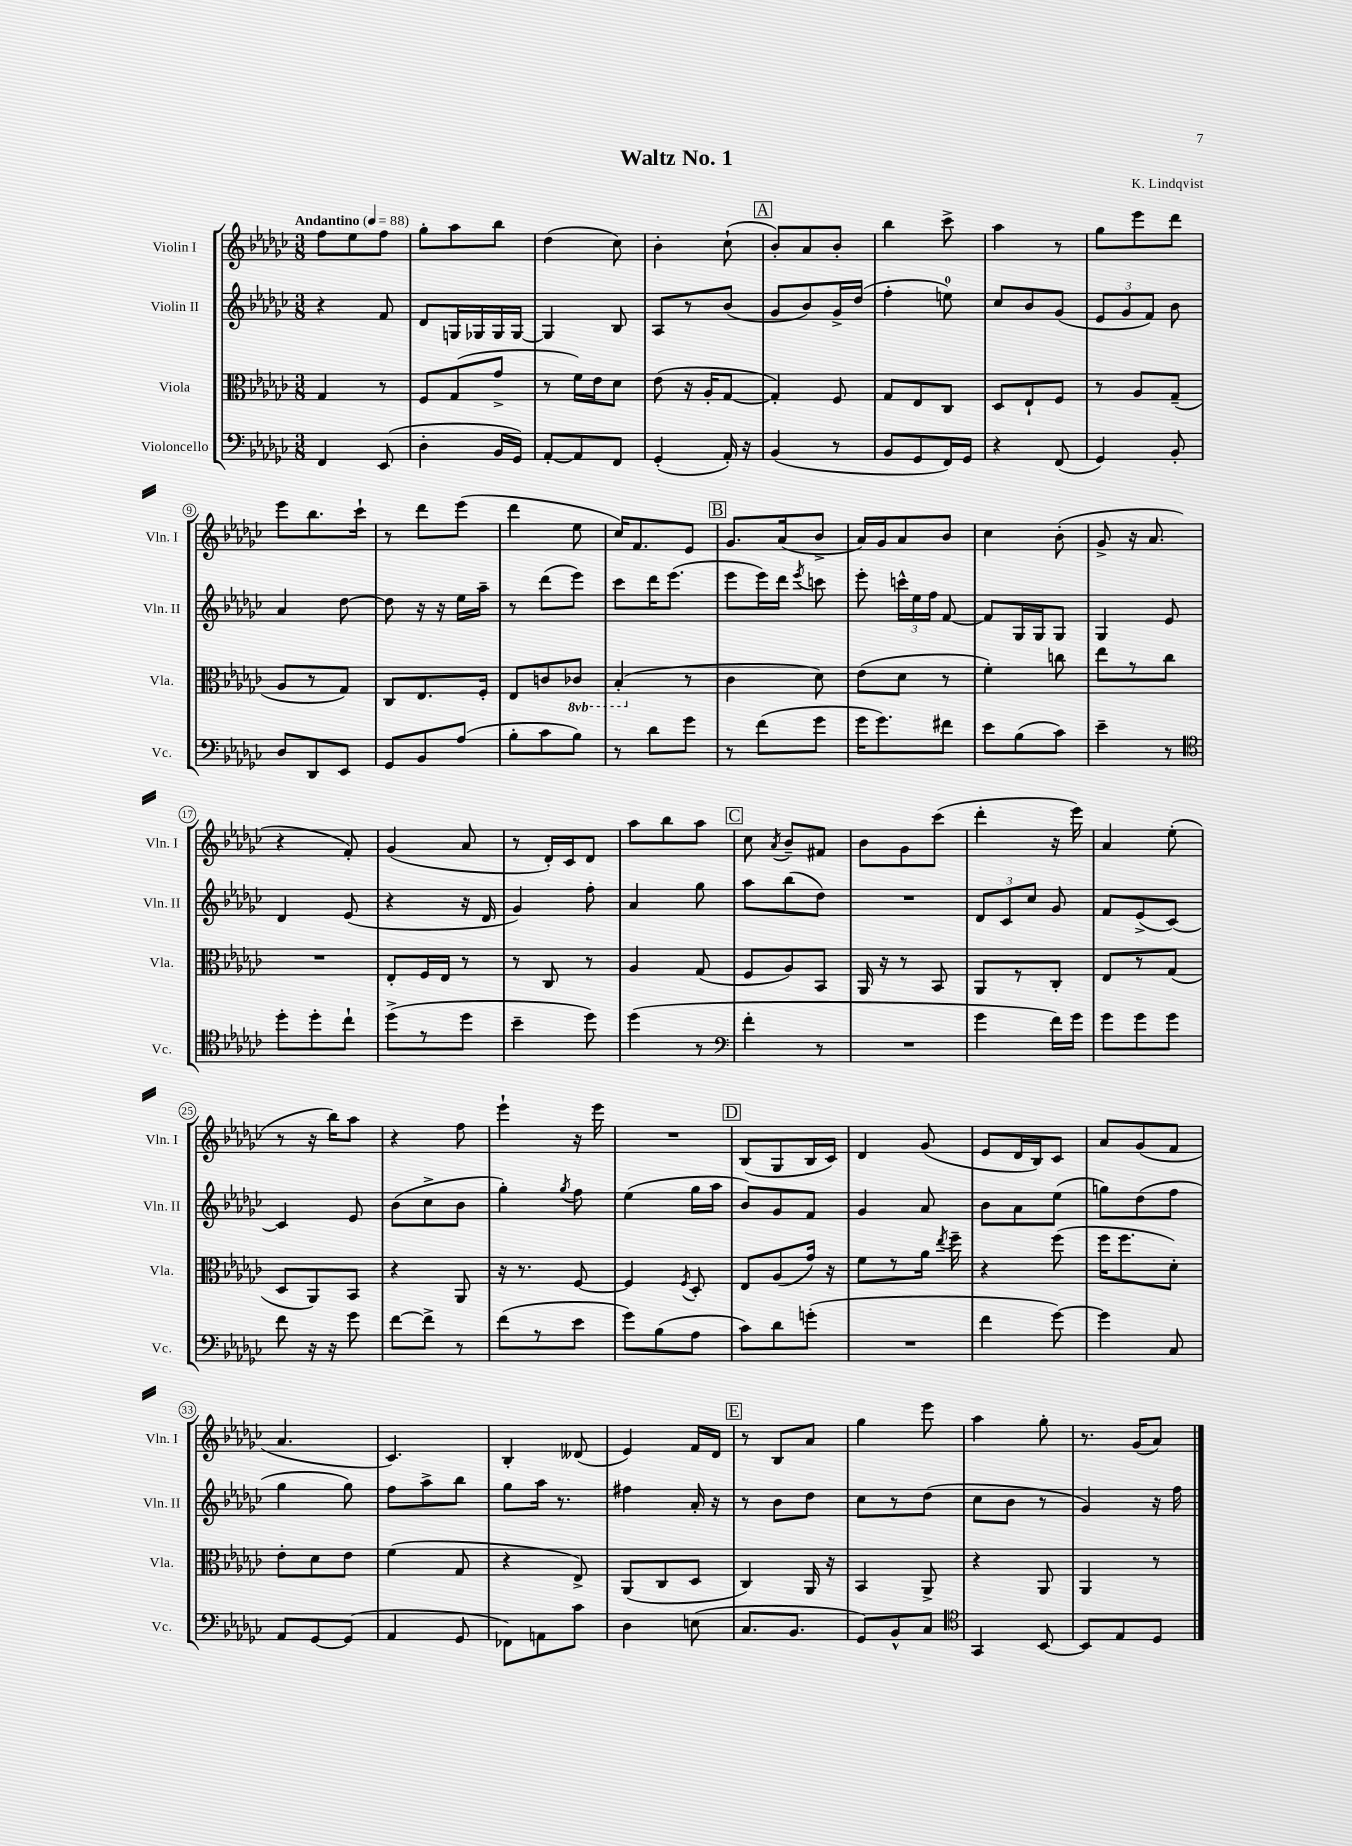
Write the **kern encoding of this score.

**kern	**kern	**kern	**kern
*part4	*part3	*part2	*part1
*staff4	*staff3	*staff2	*staff1
*I"Violoncello	*I"Viola	*I"Violin II	*I"Violin I
*I'Vc.	*I'Vla.	*I'Vln. II	*I'Vln. I
*clefF4	*clefC3	*clefG2	*clefG2
*k[b-e-a-d-g-c-]	*k[b-e-a-d-g-c-]	*k[b-e-a-d-g-c-]	*k[b-e-a-d-g-c-]
*M3/8	*M3/8	*M3/8	*M3/8
*MM88	*MM88	*MM88	*MM88
=1	=1	=1	=1
!	!	!	!LO:TX:a:B:t=Andantino
4FF/	4G-/	4r	8ff\L
.	.	.	8ee-\
(8EE-/	8r	8f/	8ff\J
=2	=2	=2	=2
4D-'\	8F/L	8d-/L	8gg-'\L
.	(8G-/	16Gn/L	8aa-\
.	.	16G-X/	.
16BB-/LL	8g-^/J	16G-/	8bb-\J
16GG-/JJ)	.	[16G-/JJ	.
=3	=3	=3	=3
[8AA-'/L	8r	4G-/]	(4dd-\
8AA-/]	16f\LL)	.	.
.	16e-\J	.	.
8FF/J	8d-\J	8B-/	8cc-\)
=4	=4	=4	=4
(4GG-'/	(8e-\	8A-/L	4b-'\
.	16r	8r	.
.	16A-'/KL	.	.
16AA-'/)	[8G-/J	(8b-/J	(8cc-`\
16r	.	.	.
!!LO:REH:place=s1:t=A
=5	=5	=5	=5
(4BB-/	4G-'/])	8g-/L	8b-'/L)
.	.	8b-/)	8a-/
8r	8F/	16g-^/L	8b-'/J
.	.	(16dd-/JJ	.
=6	=6	=6	=6
8BB-/L	8G-/L	4ff'\	4bb-\
8GG-/	8E-/	.	.
16FF/L)	8C-/J	8een\)	8ccc-^\
16GG-/JJ	.	.	.
=7	=7	=7	=7
4r	8D-/L	8cc-/L	4aa-\
.	8E-`/	8b-/	.
(8FF/	8F/J	(8g-/J	8r
=8	=8	=8	=8
4GG-/)	8r	12e-/L	8gg-\L
.	.	12g-/	.
.	8A-/L	.	8eee-\
.	.	12f/J)	.
8BB-'/	(8G-~/J	8b-\	8ddd-\J
!!LO:LB:g=z
=9	=9	=9	=9
8D-/L	8A-/L	4a-/	8eee-\L
8DD-/	8r	.	8.bb-\
8EE-/J	8G-/J)	[8dd-\	.
.	.	.	16ccc-`\Jk
=10	=10	=10	=10
8GG-/L	8C-/L	8dd-\]	8r
8BB-/	8.E-/	16r	8ddd-\L
.	.	16r	.
(8A-/J	.	16ee-\LL	(8eee-\J
.	16F'/Jk	16aa-~\JJ	.
=11	=11	=11	=11
8B-'\L	8E-/L	8r	4ddd-\
8c-\	8cn/	(8ddd-\L	.
*	*8ba	*	*
8B-\J)	8C-X/J	8eee-\J)	8ee-\
=12	=12	=12	=12
8r	(4BB-'/	8ccc-\L	16cc-/KL)
.	.	.	8.f/
8d-\L	.	16ddd-\K	.
.	.	(8.eee-\J	.
*	*X8ba	*	*
8g-\J	8r	.	8e-/J
!!LO:REH:place=s1:t=B
=13	=13	=13	=13
8r	4c-\	8eee-\L	8.g-/L
(8f\L	.	16eee-\L)	.
.	.	16ddd-\JJ	(16a-/k
.	.	8qeee-/	.
8g-\J	8d-\)	8cccn\	8b-^/J
=14	=14	=14	=14
16g-\KL	(8e-\L	8eee-'\	16a-/LL)
8.g-\)	.	.	16g-/J
.	8d-\J	24cccn^^\LL	8a-/
.	.	24ee-\	.
.	.	24ff\JJ	.
8f#X\J	8r	[8f/	8b-/J
=15	=15	=15	=15
8e-\L	4f'\)	8f/L]	4cc-\
(8B-\	.	16G-/L	.
.	.	16G-/J	.
8c-\J)	8ccn\	8G-/J	(8b-'\
=16	=16	=16	=16
4e-~\	8ee-\L	4G-/	8g-^/
.	8r	.	16r
.	.	.	8.a-/
8r	8cc-\J	8e-/	.
!!LO:LB:g=z
=17	=17	=17	=17
*clefC4	*	*	*
8dd-'\L	4.r	4d-/	4r
8dd-'\	.	.	.
8cc-`\J	.	(8e-/	8f'/)
=18	=18	=18	=18
(8dd-^\L	8E-'/L	4r	(4g-/
8r	16F/L	.	.
.	16E-/JJ	.	.
8dd-\J	8r	16r	8a-/
.	.	16d-/	.
=19	=19	=19	=19
4b-~\	8r	4g-/)	8r
.	8C-/	.	16d-'/LL)
.	.	.	16c-/J
8dd-\)	8r	8ff'\	8d-/J
=20	=20	=20	=20
(4dd-\	4A-/	4a-/	8aa-\L
.	.	.	8bb-\
8r	(8G-/	8gg-\	8aa-\J
!!LO:REH:place=s1:t=C
=21	=21	=21	=21
*clefF4	*	*	*
4f'\	8F/L	8aa-\L	8cc-\
.	.	.	8qa-/
.	8A-/)	(8bb-\	8b-~/L
8r	8BB-/J	8dd-\J)	8f#X/J
=22	=22	=22	=22
4.r	16AA-/	4.r	8b-\L
.	16r	.	.
.	8r	.	8g-\
.	8BB-/	.	(8ccc-\J
=23	=23	=23	=23
4g-\	8AA-/L	12d-/L	4ddd-'\
.	.	12c-/	.
.	8r	.	.
.	.	12cc-/J	.
16f\LL)	8C-'/J	8g-/	16r
16g-\JJ	.	.	16eee-\)
=24	=24	=24	=24
8g-\L	8E-/L	8f/L	4a-/
8g-\	8r	(8e-^/	.
8g-\J	(8G-/J	[8c-/J)	(8ee-'\
!!LO:LB:g=z
=25	=25	=25	=25
8f\	8D-/L	4c-/]	8r
16r	8AA-/)	.	16r
16r	.	.	16bb-\KL)
8g-\	8BB-/J	8e-/	8aa-\J
=26	=26	=26	=26
[8f\L	4r	(8b-\L	4r
8f^\J]	.	8cc-^\	.
8r	8AA-/	8b-\J	8ff\
=27	=27	=27	=27
(8f\L	16r	4gg-'\)	4eee-`\
.	8.r	.	.
8r	.	.	.
.	.	8qgg-/	.
8e-\J	[8F/	8ff\	16r
.	.	.	16eee-\
=28	=28	=28	=28
8g-\L)	4F/]	(4ee-\	4.r
(8B-\	.	.	.
.	8qF/	.	.
8A-\J	8D-'/	16gg-\LL	.
.	.	16aa-\JJ	.
!!LO:REH:place=s1:t=D
=29	=29	=29	=29
8c-\L)	8E-/L	8b-/L)	(8B-/L
8d-\	(8A-/	8g-/	8G-/
(8gn'\J	16g-/Jk)	8f/J	16B-/L
.	16r	.	16c-/JJ)
=30	=30	=30	=30
4.r	8f\L	4g-/	4d-/
.	8r	.	.
.	16a-\Jk	8a-/	(8g-/
.	8qee-/	.	.
.	16ff~\	.	.
=31	=31	=31	=31
4f\	4r	8b-\L	8e-/L
.	.	8a-\	16d-/L
.	.	.	16B-/J)
[8g-\)	(8ff\	(8ee-\J	8c-/J
=32	=32	=32	=32
4g-\]	16ff\KL	8ggn\L)	8a-/L
.	8.ff\	.	.
.	.	(8dd-\	(8g-/
8C-/	8d-'\J)	8ff\J	8f/J
!!LO:LB:g=z
=33	=33	=33	=33
8AA-/L	8e-'\L	4gg-\	4.a-/
[8GG-/	8d-\	.	.
(8GG-/J]	8e-\J	8gg-\)	.
=34	=34	=34	=34
4AA-/	(4f\	8ff\L	4.c-/)
.	.	8aa-^\	.
8GG-/	8G-/	8bb-\J	.
=35	=35	=35	=35
8FF-X\L)	4r	8gg-\L	4B-'/
8AAn\	.	16aa-\Jk	.
.	.	8.r	.
8c-\J	8E-^/)	.	(8d--X/
=36	=36	=36	=36
4D-\	(8AA-/L	4ff#X\	4e-/)
.	8C-/	.	.
(8En\	8D-/J	16a-'/	16f/LL
.	.	16r	16d-/JJ
!!LO:REH:place=s1:t=E
=37	=37	=37	=37
8.C-/L	4C-/)	8r	8r
.	.	8b-\L	8B-/L
8.BB-/J	.	.	.
.	16AA-/	8dd-\J	8a-/J
.	16r	.	.
=38	=38	=38	=38
8GG-/L)	4BB-/	8cc-\L	4gg-\
8BB-^^/	.	8r	.
8C-/J	8AA-^/	(8dd-\J	8eee-\
=39	=39	=39	=39
*clefC4	*	*	*
4GG-/	4r	8cc-\L	4aa-\
.	.	8b-\J	.
[8BB-/	8AA-/	8r	8gg-'\
=40	=40	=40	=40
8BB-/L]	4AA-/	4g-/)	8.r
8E-/	.	.	.
.	.	.	(16g-/KL
8D-/J	8r	16r	8a-/J)
.	.	16ff\	.
==	==	==	==
*-	*-	*-	*-
